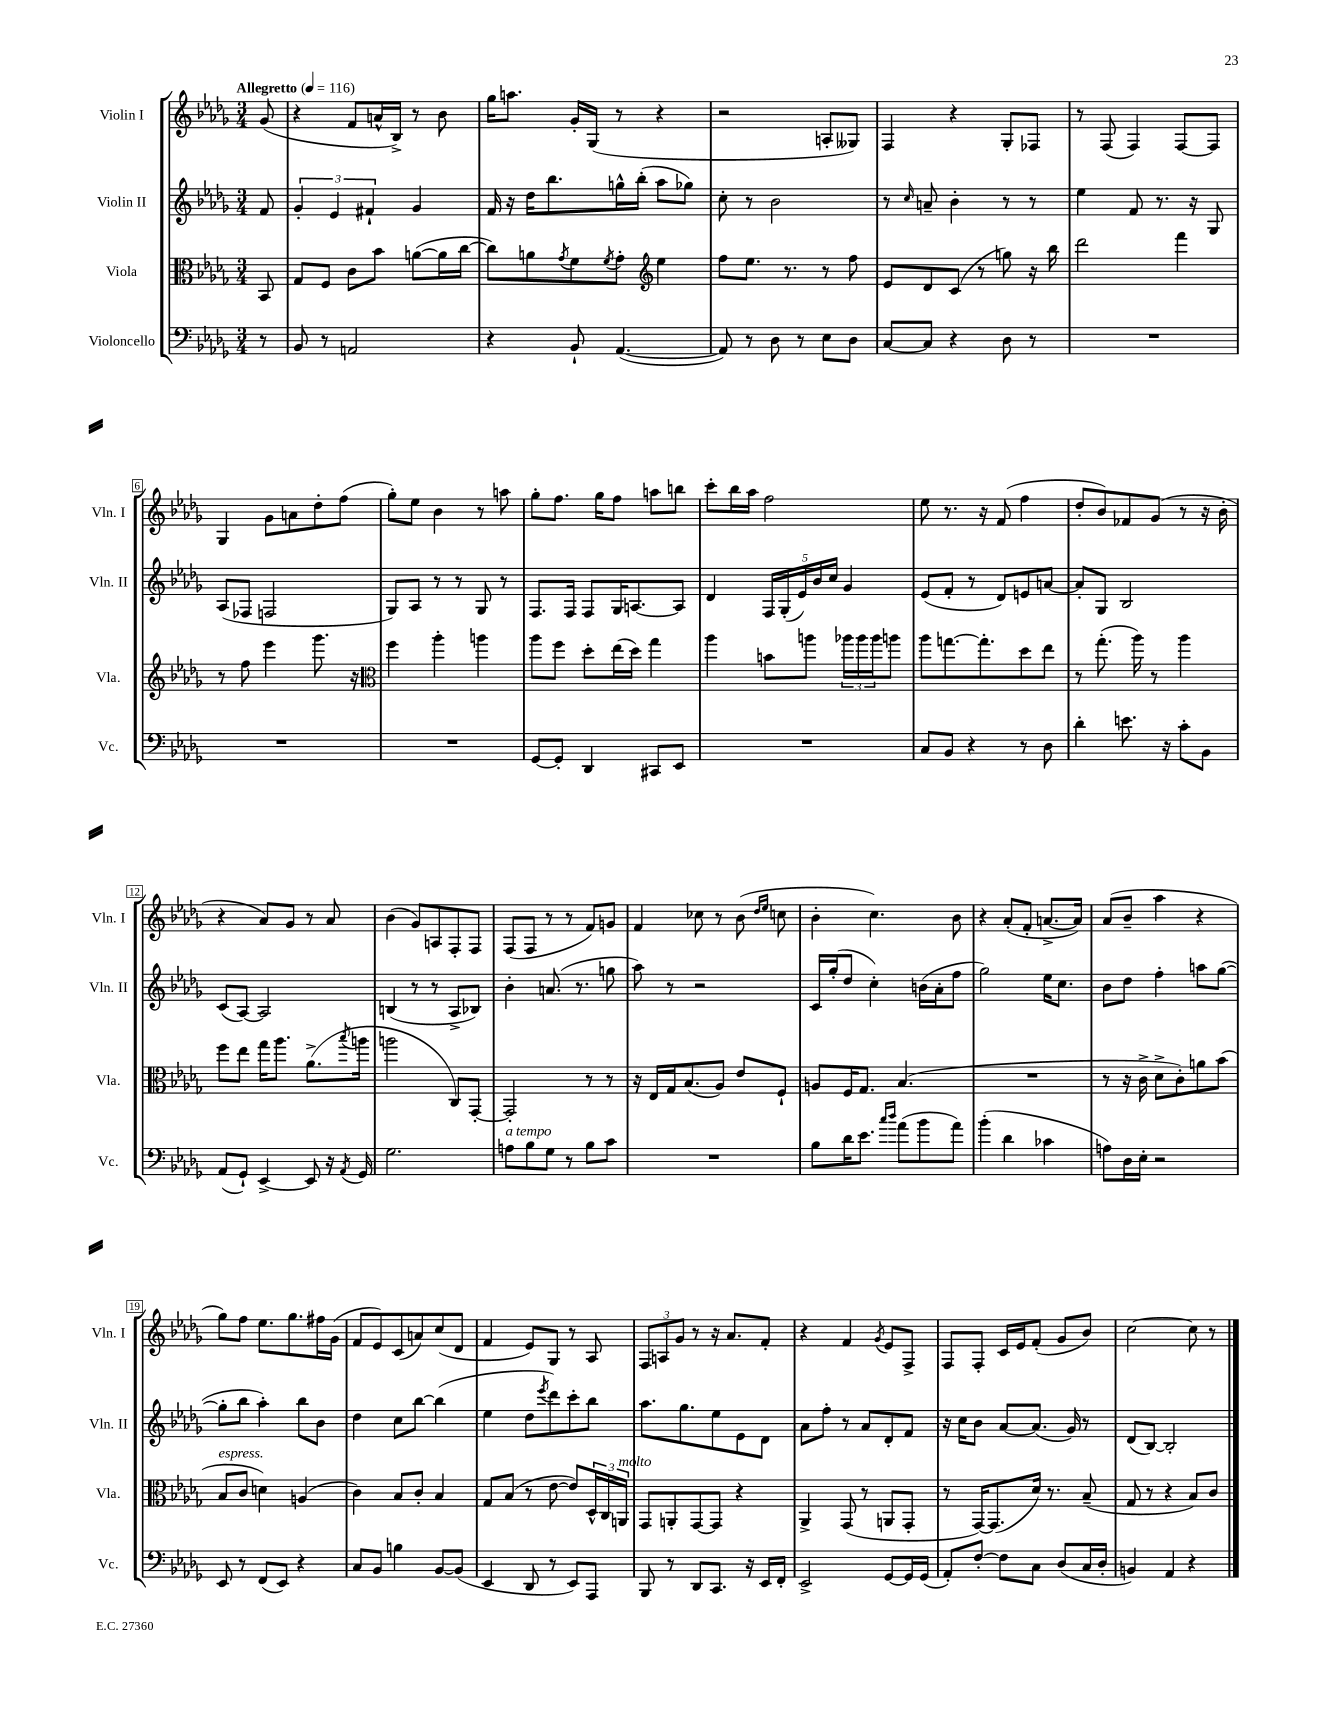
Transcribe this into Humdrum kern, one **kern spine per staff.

**kern	**kern	**kern	**kern
*staff4	*staff3	*staff2	*staff1
*clefF4	*clefC3	*clefG2	*clefG2
*k[b-e-a-d-g-]	*k[b-e-a-d-g-]	*k[b-e-a-d-g-]	*k[b-e-a-d-g-]
*M3/4	*M3/4	*M3/4	*M3/4
*MM116	*MM116	*MM116	*MM116
8r	8BB-	8f	(8g-
=	=	=	=
8BB-	8G-	6g-'	4r
8r	8F	.	.
.	.	6e-	.
2AA	8c	.	8f
.	.	6f#`	.
.	8b-	.	16a^^
.	.	.	16B-^)
.	([8a	4g-	8r
.	16a]	.	8b-
.	[16cc	.	.
=	=	=	=
4r	8cc])	16f	16gg-
.	.	16r	8.aa
.	8a	16dd-	.
.	.	8.bb-	.
.	8qg-	.	.
8BB-`	8f	.	16g-'
.	.	.	(16G-
.	8qf	.	.
([4.AA-	8g-'	16gg^^	8r
.	.	(16bb-'	.
*	*clefG2	*	*
.	4ee-	8aa-	4r
.	.	8gg-)	.
=	=	=	=
8AA-])	8ff	8cc'	2r
8r	8.ee-	8r	.
8D-	.	2b-	.
.	8.r	.	.
8r	.	.	.
8E-	8r	.	8A'
8D-	8ff	.	8G--)
=	=	=	=
[8C	8e-	8r	4F
.	.	16qqcc	.
8C]	8d-	8a~	.
4r	(8c	4b-'	4r
.	8r	.	.
8D-	8gg)	8r	8G-'
8r	16r	8r	8F-
.	16bb-	.	.
=	=	=	=
2.r	2ddd-	4ee-	8r
.	.	.	(8F
.	.	8f	4F)
.	.	8.r	.
.	4fff	.	[8F
.	.	16r	.
.	.	8G-	8F]
=	=	=	=
2.r	8r	(8A-	4G-
.	8ff	8F-	.
.	4eee-	2F	8g-
.	.	.	8a
.	8.ggg-	.	8dd-'
.	.	.	(8ff
.	16r	.	.
=	=	=	=
*	*clefC3	*	*
2.r	4ff	8G-)	8gg-')
.	.	8A-	8ee-
.	4aa-'	8r	4b-
.	.	8r	.
.	4aa	8G-	8r
.	.	8r	8aa
=	=	=	=
[8GG-	8aa-	8.F	8gg-'
8GG-']	8ff	.	8.ff
.	.	16F	.
4DD-	8dd-'	8F	.
.	.	.	16gg-
.	(16ee-	16G-	8ff
.	16dd-)	[8.A	.
8CC#	4gg-	.	8aa
8EE-	.	8A]	8bb
=	=	=	=
2.r	4aa-	4d-	8ccc'
.	.	.	16bb-
.	.	.	16aa-
.	8b	20F	2ff
.	.	(20G-'	.
.	.	20e-)	.
.	8aa	.	.
.	.	20b-	.
.	.	20cc	.
.	24aa-	4g-	.
.	24aa-	.	.
.	24aa-	.	.
.	8aa	.	.
=	=	=	=
8C	8aa-	(8e-	8ee-
8BB-	[8.gg	8f'	8.r
4r	.	8r	.
.	8.gg']	.	16r
.	.	8d-)	(8f
8r	8dd-	8e	4ff
8D-	8ee-	[8a	.
=	=	=	=
4d-'	8r	8a']	8dd-'
.	(8.gg-'	8G-	8b-)
8.e	.	2B-	8f-
.	16aa-)	.	.
.	8r	.	(8g-
16r	.	.	.
8c'	4aa-	.	8r
8BB-	.	.	16r
.	.	.	16b-'
=	=	=	=
(8AA-	8ff	(8c	4r
8GG-`)	8ee-	[8A-)	.
[4EE-^	16gg-	2A-]	8a-)
.	8.aa-	.	.
.	.	.	8g-
8EE-]	(8.a-^	.	8r
16r	.	.	8a-
8qAA-	8qbb-	.	.
16GG-	16aa	.	.
=	=	=	=
2.G-	2aa	(4B	(4b-
.	.	8r	8g-)
.	.	8r	8A
.	8C)	8A-^	8F'
.	[8GG-'	8B-)	8F
=	=	=	=
8A	2GG-']	4b-'	(8F
8B-	.	.	8F
8G-	.	(8.a	8r
8r	.	.	8r
.	.	8.r	.
8B-	8r	.	8f)
8c	8r	8gg	8g
=	=	=	=
2.r	16r	8aa-)	4f
.	16E-	.	.
.	16G-	8r	.
.	(8.B-	.	.
.	.	2r	8cc-
.	8A-)	.	8r
.	8e-	.	(8b-
.	.	.	16qqdd-
.	.	.	16qqee-
.	8F`	.	8cc
=	=	=	=
8B-	8A	16c	4b-'
.	.	(16gg-'	.
16d-	16F	8dd-	.
8.e-	8.G-	.	.
.	.	4cc')	4.cc)
16qqcc	.	.	.
16qqdd-	.	.	.
(8a-	(4.B-	.	.
8b-	.	(16b	.
.	.	16a-'	.
8a-)	.	8ff	8b-
=	=	=	=
(4b-'	2.r	2gg-)	4r
4d-	.	.	(8a-'
.	.	.	8f'
4c-	.	16ee-	[8.a^
.	.	8.cc	.
.	.	.	16a])
=	=	=	=
8A)	8r	8b-	(8a-
16D-	16r	8dd-	8b-~
16E-'	16c^	.	.
2r	8d-^	4ff'	4aa-
.	8c')	.	.
.	8a	8aa	4r
.	(8b-	([8gg-	.
=	=	=	=
8EE-	8B-	8gg-']	8gg-)
8r	8c	8bb-	8ff
(8FF	4d)	4aa-')	8.ee-
8EE-)	.	.	.
.	.	.	8.gg-
4r	(4A	8bb-	.
.	.	8b-	16ff#
.	.	.	(16g-
=	=	=	=
8C	4c)	4dd-	8f
8BB-	.	.	8e-)
4B	8B-	8cc	(8c
.	8c'	[8bb-	8a)
[8BB-	4B-	(4bb-]	(8cc
(8BB-]	.	.	8d-
=	=	=	=
4EE-	8G-	4ee-	4f
.	(8B-	.	.
8DD-	8r	8dd-	8e-)
.	.	8qeee-	.
8r	[8e-	8ddd-)	8G-
8EE-)	8e-])	8ccc'	8r
8AAA-	24D-^^	8bb-	8A-
.	24C	.	.
.	24AA	.	.
=	=	=	=
8BBB-	8GG-	8.aa-	12F
.	.	.	12A
8r	8AA'	.	.
.	.	.	12g-
.	.	8.gg-	.
8DD-	[8GG-	.	8r
8.CC	8GG-]	8ee-	16r
.	.	.	8.a-
.	4r	8e-	.
16r	.	.	.
16EE-	.	8d-	8f'
16FF'	.	.	.
=	=	=	=
2EE-^	4AA-^	8a-	4r
.	.	8ff'	.
.	(8GG-	8r	4f
.	8r	8a-	.
.	.	.	8qg-
[8GG-	8AA	8d-'	8e-
16GG-]	8GG-'	8f	8F^
(16GG-	.	.	.
=	=	=	=
8AA-')	8r	16r	8F
.	.	16cc	.
[8F'	[16GG-)	8b-	8F'
.	(8.GG-]	.	.
8F]	.	[8a-	16c
.	.	.	16e-
8C	16d-)	(8.a-]	(8f'
.	8.r	.	.
(8D-	.	.	8g-
.	.	16g-)	.
16C	(8B-~	8r	8b-)
16D-'	.	.	.
=	=	=	=
4BB)	8G-	(8d-	[2cc
.	8r	[8B-)	.
4AA-	4r	2B-']	.
4r	8B-)	.	8cc]
.	8c	.	8r
==	==	==	==
*-	*-	*-	*-
